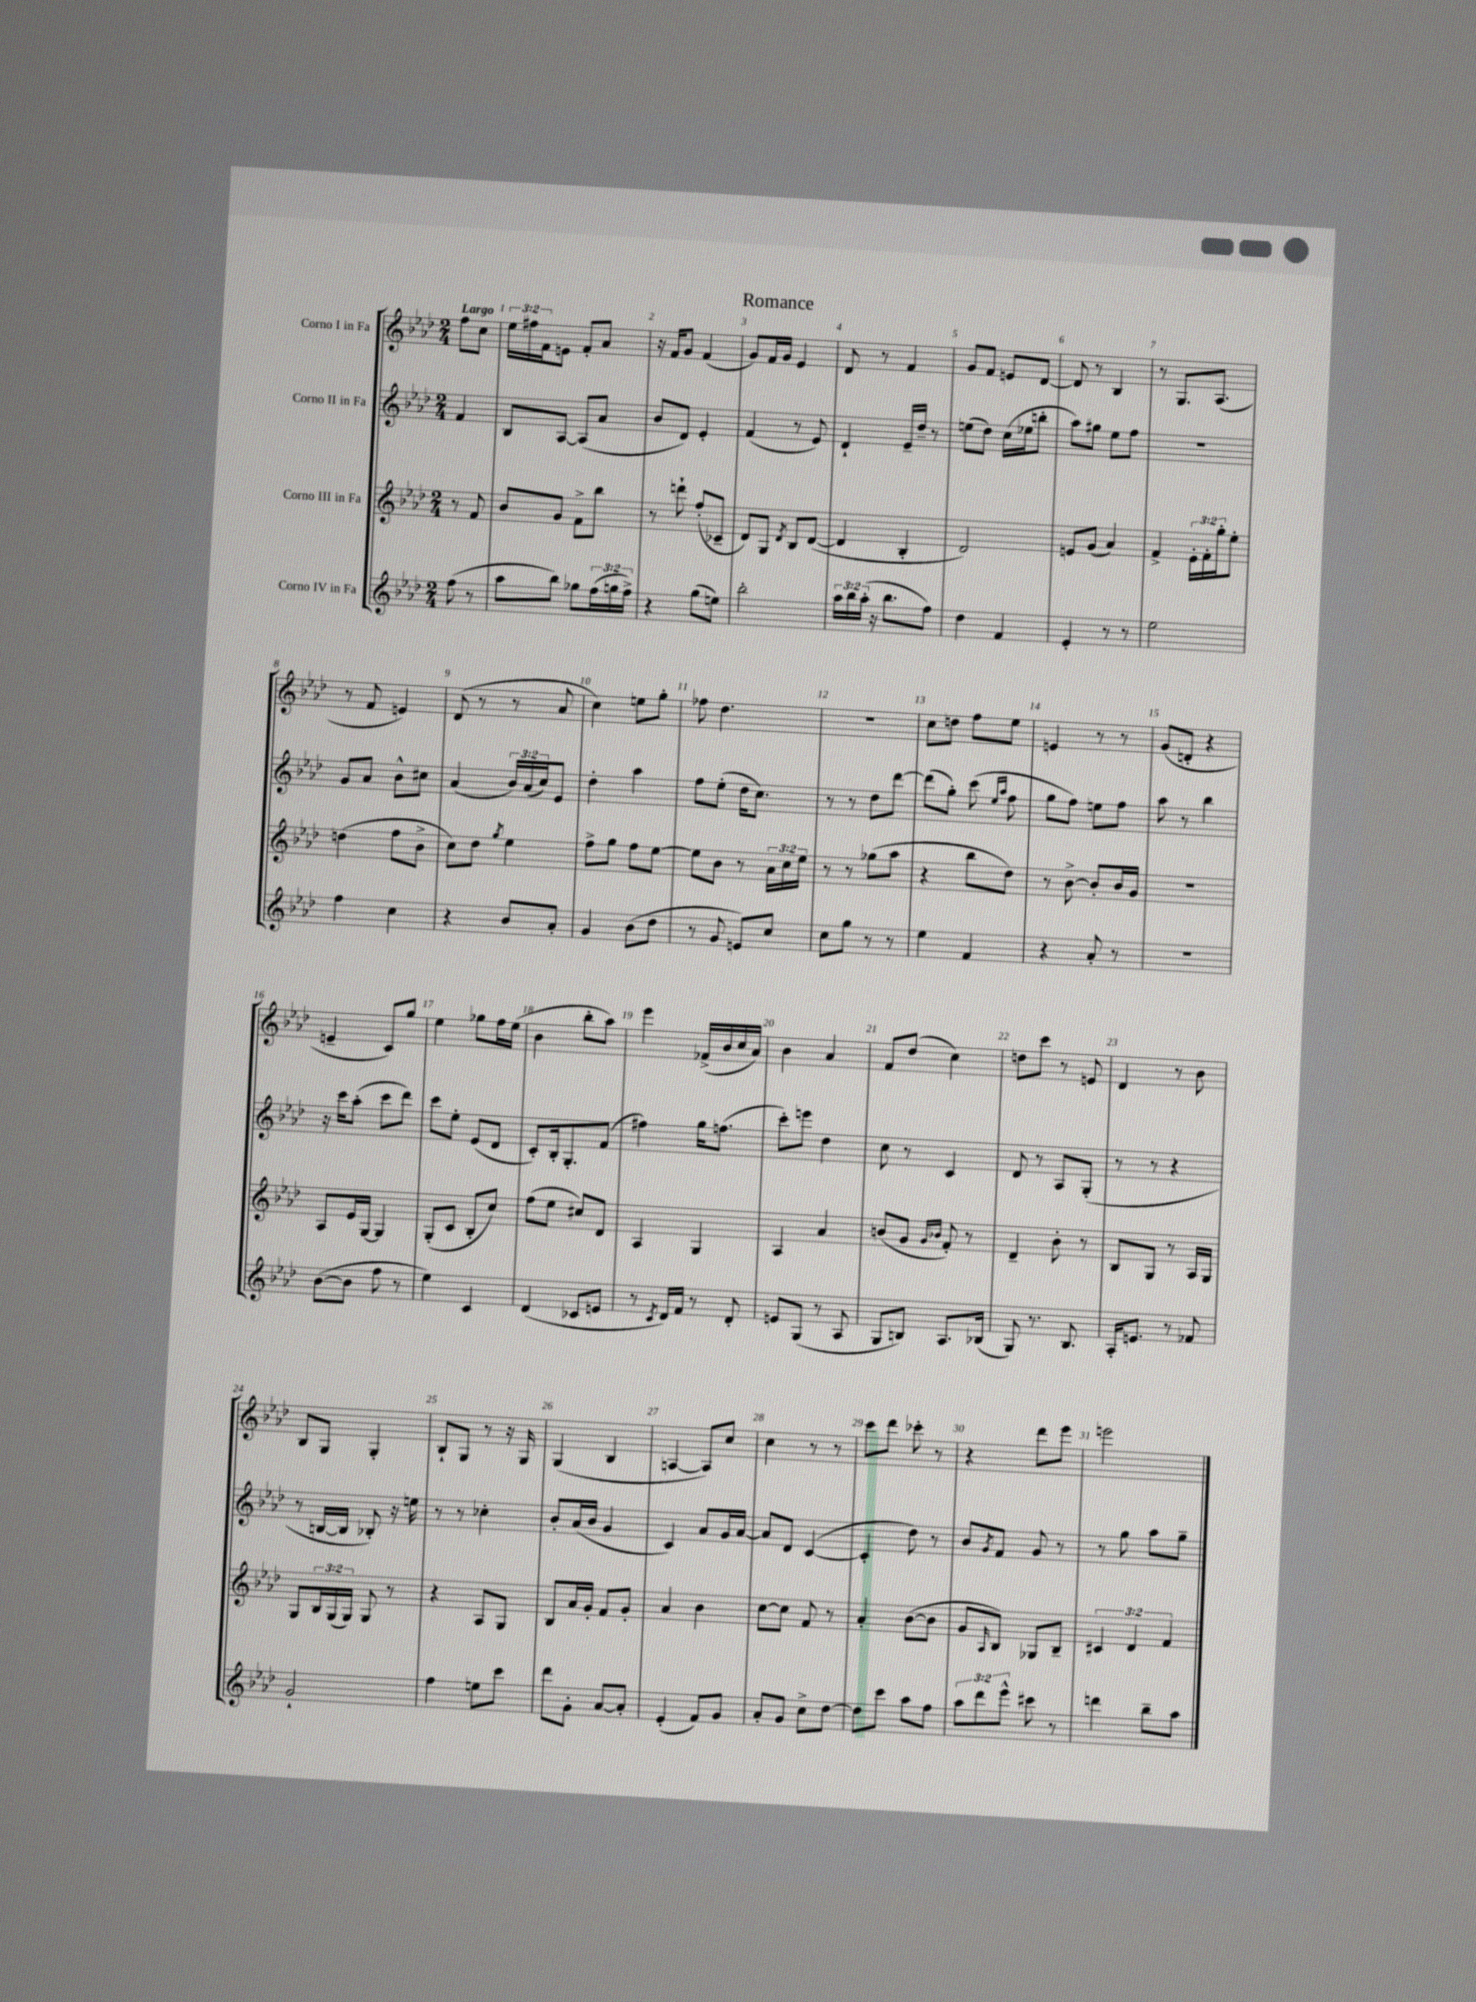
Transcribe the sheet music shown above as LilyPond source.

\header { title = "Romance" }
<<
\new StaffGroup <<
\new Staff = "s0" \with { instrumentName = "Corno I in Fa" } {
    \clef treble \key aes \major \numericTimeSignature \time 2/4 \override Staff.TupletNumber.text = #tuplet-number::calc-fraction-text \partial 4 \tempo "Largo"
    f''8 c''8 |
    \tuplet 3/2 { ees''16 fis''16 f'16 } e'8 f'8-. aes'8 |
    r16 f'16 g'8 f'4( |
    g'8) f'16 g'16 ees'4 |
    des'8 r8 f'4 |
    g'8 f'8 e'8 des'8~ |
    des'8 r8 bes4 |
    r8 g8. aes8.( |
    r8 f'8 e'4) |
    des'8( r8 r8 aes'8 |
    c''4) e''8 g''8-. |
    fes''8 des''4. |
    R2 |
    c''8 d''8 f''8 ees''8 |
    e'4 r8 r8 |
    g'8( d'8-. r4 |
    e'4-- c'8) g''8 |
    ees''4 ges''8 f''16 ees''16( |
    bes'4 bes''8-. aes''8) |
    ees'''4 fes'16->( bes'16 c''16 aes'16) |
    bes'4 aes'4 |
    f'8 des''8( c''4) |
    d''8 c'''8 r8 e'8 |
    des'4 r8 bes'8 |
    bes8 g8 g4-. |
    bes8-! g8 r8 r16 g16 |
    g4( bes4 |
    a4~ a8) c''8 |
    c''4 r8 r8 |
    c'''8 des'''8 ces'''8-. r8 |
    r4 des'''8 ees'''8 |
    e'''2 \bar "|." |
}
\new Staff = "s1" \with { instrumentName = "Corno II in Fa" } {
    \clef treble \key aes \major \numericTimeSignature \time 2/4 \override Staff.TupletNumber.text = #tuplet-number::calc-fraction-text \partial 4
    f'4 |
    bes8 aes8~ aes8( aes'8 |
    bes'8 des'8) ees'4-. |
    f'4( r8 ees'8) |
    des'4-! ees'16-- des''16-- r8 |
    e''8( des''8) c''16( ees''16 b''8-. |
    aes''8) gis''8 ees''8 f''8 |
    r2 |
    g'8 aes'8 bes'8-^ cis''8 |
    aes'4( \tuplet 3/2 { bes'16) aes'16( c''16) } ees'8 |
    des''4-. aes''4 |
    f''8 ees''8-.( des''16 c''8.) |
    r8 r8 des''8 des'''8~ |
    des'''8( g''8-.) c'''8( \grace { ees''16 aes''16 } f''8 |
    g''8 f''8) e''8 f''8 |
    aes''8 r8 bes''4 |
    r16 c'''16 aes''8-.( c'''8 des'''8) |
    c'''8 ees''8-. ees'8( des'8 |
    c'8-.) bes16-. g8.-. f'8( |
    fis''4) g''16 f''8.( |
    c'''8-.) e'''8 des''4 |
    c''8 r8 c'4 |
    des'8 r8 aes8 g8-.( |
    r8 r8 r4 |
    r8 b16~ b16 bes8-.) r16 e''16 |
    r8 r8 ces''4-. |
    bes'8-. aes'16( bes'16 g'4 |
    c'4) aes'8 g'16 aes'16~ |
    aes'8 des'8 c'4~( |
    c'4-. des''8) r8 |
    bes'8 \acciaccatura { g'8 } f'8 g'8 r8 |
    r8 g''8 aes''8 g''8-- \bar "|." |
}
\new Staff = "s2" \with { instrumentName = "Corno III in Fa" } {
    \clef treble \key aes \major \numericTimeSignature \time 2/4 \override Staff.TupletNumber.text = #tuplet-number::calc-fraction-text \partial 4
    r8 f'8 |
    bes'8 g'8 f'8-> bes''8 |
    r8 d'''8-! f''8-.( ces'8-- |
    des'8) g8 \acciaccatura { des'8 } bes8 des'8~( |
    des'4 bes4-. |
    des'2) |
    e'8 g'8( aes'4) |
    f'4-> \tuplet 3/2 { ees'16-. f'16-. g''16-. } ees''8-. |
    d''4( f''8 bes'8-> |
    c''8) des''8 \acciaccatura { g''8 } ees''4 |
    f''8-> g''8 f''8 ees''8~ |
    ees''8 bes'8 r8 \tuplet 3/2 { aes'16 c''16 ees''16 } |
    r8 r8 ges''8( aes''8 |
    r4 bes''8 des''8) |
    r8 bes'8~-> bes'8-. bes'16 g'16 |
    r2 |
    aes8 ees'16 g16~ g4 |
    g8-.( c'8 bes8-. c''8) |
    f''8( ees''8 cis''8) des'8 |
    aes4 g4 |
    aes4 aes'4 |
    b'8( g'8 \grace { g'16 bes'16 } f'8-.) r8 |
    des'4-- bes'8-. r8 |
    bes8 g8 r8 aes16 g16 |
    g8 \tuplet 3/2 { bes16 g16( g16) } g8 r8 |
    r4 aes8 g8 |
    bes8 aes'16 g'16-. f'8 g'8-. |
    aes'4 bes'4 |
    c''8~ c''8 f'8 r8 |
    aes'4-. bes'8~( bes'8 |
    g'8 \grace { aes16 } bes8) ges8 bes8-- |
    \tuplet 3/2 { cis'4 des'4 f'4 } \bar "|." |
}
\new Staff = "s3" \with { instrumentName = "Corno IV in Fa" } {
    \clef treble \key aes \major \numericTimeSignature \time 2/4 \override Staff.TupletNumber.text = #tuplet-number::calc-fraction-text \partial 4
    f''8( r8 |
    aes''8 bes''8) ges''8 \tuplet 3/2 { f''16( g''16 f''16->) } |
    r4 g''8( e''8) |
    bes''2-. |
    \tuplet 3/2 { aes''16 bes''16 aes''16-.( } r16 bes''8. f''8) |
    des''4 f'4 |
    ees'4-. r8 r8 |
    ees''2 |
    f''4 c''4 |
    r4 bes'8 aes'8-. |
    g'4 bes'8( des''8 |
    r8 g'8 e'8) c''8 |
    c''8 g''8 r8 r8 |
    ees''4 f'4 |
    r4 aes'8-. r8 |
    R2 |
    bes'8~( bes'8 f''8 r8 |
    ees''4) c'4 |
    des'4( ces'8 e'8 |
    r8 \acciaccatura { c'8 } des'16) f'16 r8 des'8-. |
    e'8 g8( r8 aes8 |
    g8 b8) aes8. bes16( |
    g8) r8. bes8. |
    aes16-. e'8. r8 fes'8 |
    g'2-! |
    f''4 e''8 c'''8 |
    des'''8 g'8-. aes'8~ aes'8-. |
    ees'4-.( f'8) g'8 |
    aes'8-. g'8 c''8-> des''8~ |
    des''8 c'''8 aes''8 f''8 |
    \tuplet 3/2 { aes''8 des'''8 ees'''8-^ } cis'''8 r8 |
    d'''4 bes''8-- aes''8 \bar "|." |
}
>>
>>
\layout { \context { \Score \override BarNumber.break-visibility = ##(#f #t #t) barNumberVisibility = #all-bar-numbers-visible } }
